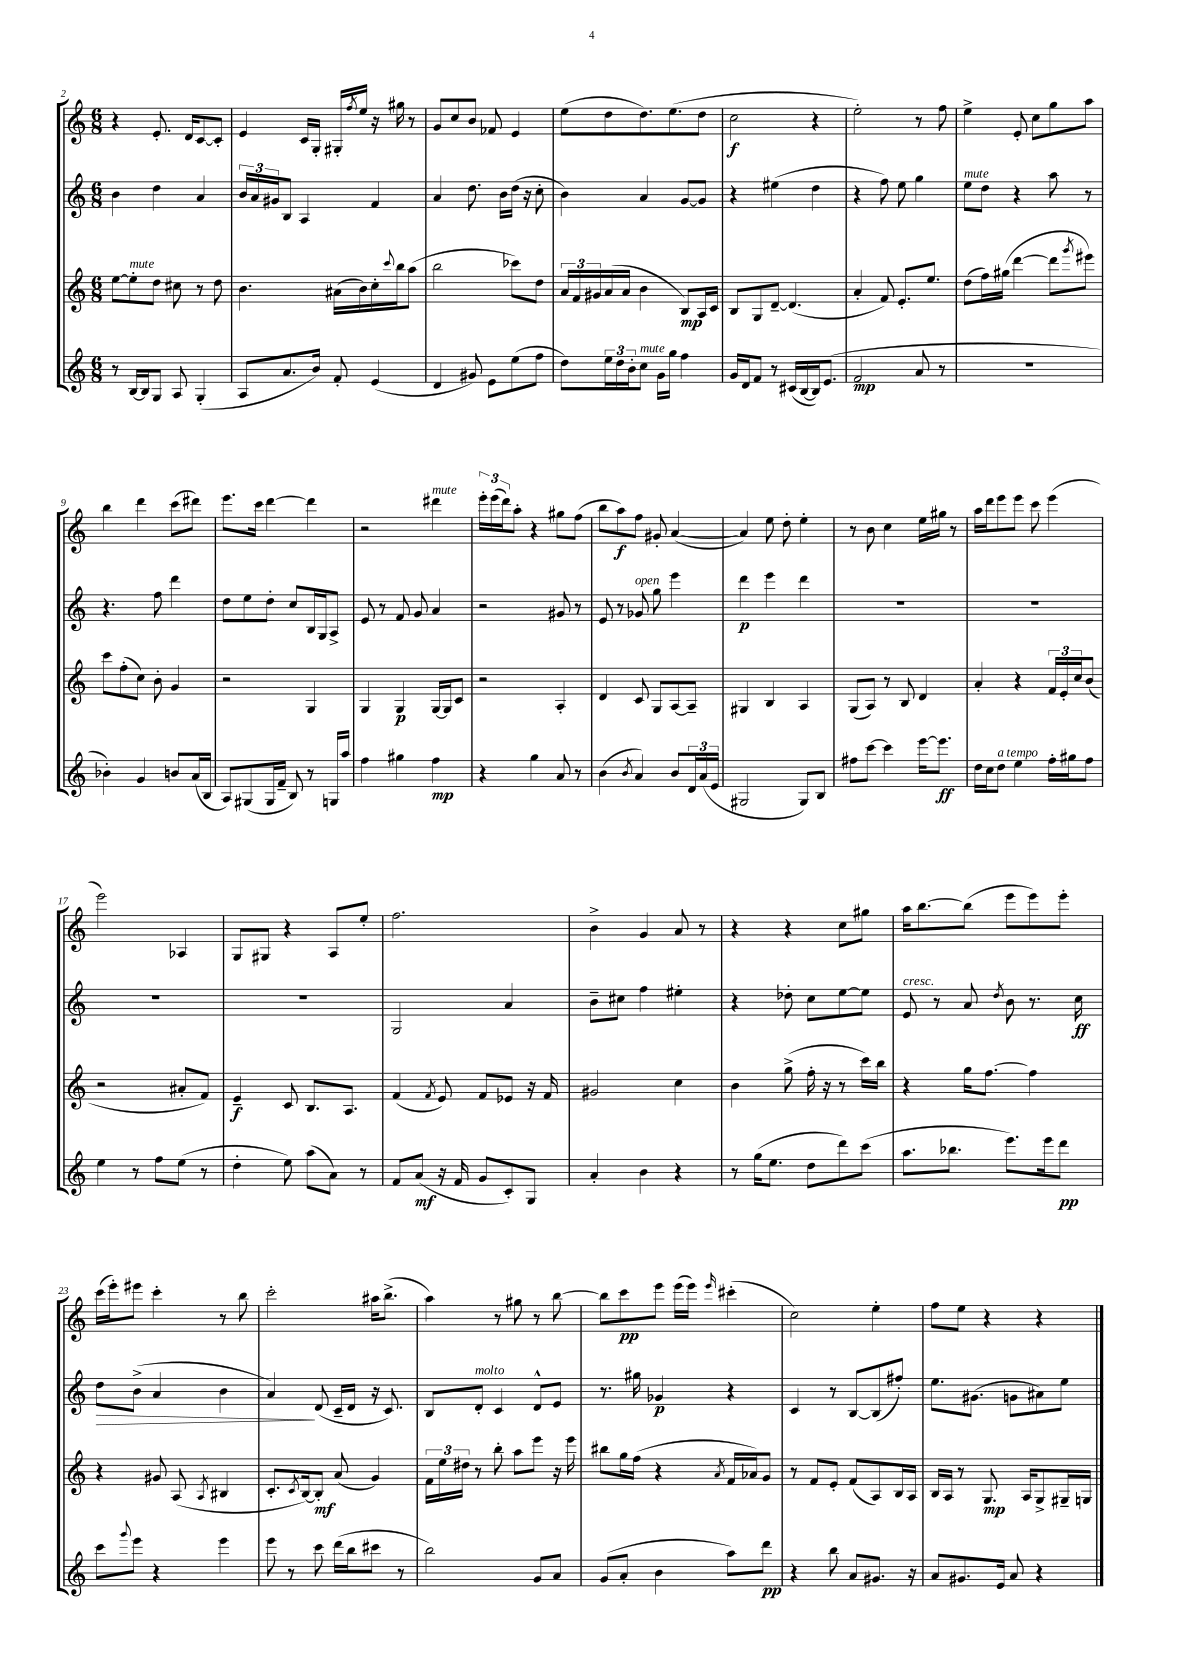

**kern	**kern	**kern	**kern
*staff4	*staff3	*staff2	*staff1
*clefG2	*clefG2	*clefG2	*clefG2
*k[]	*k[]	*k[]	*k[]
*M6/8	*M6/8	*M6/8	*M6/8
8r	[8ee\L	4b\	4r
[16B/LL	8ee'\]	.	.
16B/]J	.	.	.
8G/J	8dd\J	4dd\	8.e'/
8A/	8cc#\	.	.
.	.	.	16d/LK
(4G'/	8r	4a/	[8c/
.	8dd\	.	8c'/]J
=	=	=	=
8A/L	4.b\	24b/LL	4e/
.	.	24a/	.
.	.	24g#/J	.
8.a/	.	8B/J	.
.	.	4A/	16c/LL
16b/Jk)	.	.	16G'/JJ
8f'/	(16a#\LL	.	16G#'/LL
.	.	.	8qff/
.	16b\)	.	16ee/JJ
(4e/	16cc'\	4f/	16r
.	8qqccc/	.	.
.	16bb\J	.	16gg#\
.	(8aa\J	.	8r
=	=	=	=
4d/	2bb\	4a/	8g/L
.	.	.	8cc/
8g#/)	.	8.dd\	8b/J
8e\L	.	.	8f-/
.	.	16b\LL	.
(8ee\	8ccc-\L)	(16dd\JJ	4e/
.	.	16r	.
8ff\J	8dd\J	8cc'\	.
=	=	=	=
8dd\L)	24a/LL	4b\)	(8ee\L
.	24f/	.	.
.	24g#/	.	.
24ee\L	(16a/	.	8dd\
24dd\	.	.	.
.	16a/JJ	.	.
24b'\J	.	.	.
8cc\J	4b\	4a/	8.dd\)
16g\LL	.	.	.
16gg\JJ	.	.	(8.ee\
4ff\	8B/L)	[8g/L	.
.	16A/L	8g/]J	8dd\J
.	16c/JJ	.	.
=	=	=	=
16g/LL	8B/L	4r	2cc\
16d/J	.	.	.
8f/J	8G/	.	.
8r	[8d~/J	(4ee#\	.
(16c#/LL	(4.d/]	.	.
[16B/	.	.	.
16B/]J)	.	4dd\	4r
(8.e/J	.	.	.
=	=	=	=
2f/	4a'/	4r	2ee'\)
.	8f/)	8ff\)	.
.	8.e'/L	8ee\	.
8a/	.	4gg\	8r
.	8.ee/J	.	.
8r	.	.	8ff\
=	=	=	=
2.r	(8dd\L	8ee\L	4ee^\
.	16ff\L)	8dd\J	.
.	(16gg#\JJ	.	.
.	[4ddd\	4r	8e'/
.	.	.	8cc\L
.	8ddd\]L	8aa\	8gg\
.	8qggg/	.	.
.	8eee#\J)	8r	8aa\J
=	=	=	=
4b-'\)	8ccc\L	4.r	4bb\
.	(8ff'\	.	.
4g/	8cc\J)	.	4ddd\
.	8b'\	8ff\	.
8b/L	4g/	4ddd\	(8ccc\L
(16a/L	.	.	8ddd#\J)
16B/JJ	.	.	.
=	=	=	=
8A/L)	2r	8dd\L	8.eee\L
(8G#/	.	8ee\	.
.	.	.	16ccc\Jk
16G#/L	.	8dd'\J	[4ddd\
16f~/JJ	.	.	.
8B/)	.	8cc/L	.
8r	4G/	16B/L	4ddd\]
.	.	16G/J	.
16G/LL	.	8A^/J	.
16aa/JJ	.	.	.
=	=	=	=
4ff\	4G/	8e/	2r
.	.	8r	.
4gg#\	4G/	8f/	.
.	.	8g/	.
4ff\	[16G/LL	4a/	4ddd#\
.	16G/]J	.	.
.	8c/J	.	.
=	=	=	=
4r	2r	2r	24eee'\LL
.	.	.	(24eee\
.	.	.	24ddd\J)
.	.	.	8aa'\J
4gg\	.	.	4r
8a/	4A'/	8g#/	8gg#\L
8r	.	8r	(8ff\J
=	=	=	=
(4b\	4d/	8e/	8bb\L
.	.	8r	8aa\)
8qb/	.	.	.
4a/)	8c/	8g-/	8ff\J
.	8G/L	8gg\	8g#'/
8b/L	[8A/	4eee\	([4a/
24d/L	8A~/]J	.	.
(24a/	.	.	.
24e/JJ	.	.	.
=	=	=	=
2G#/	4G#/	4ddd\	4a/])
.	4B/	4eee\	8ee\
.	.	.	8dd'\
8G#/L)	4A/	4ddd\	4ee'\
8B/J	.	.	.
=	=	=	=
8ff#\L	(8G/L	2.r	8r
[8ccc\J	8A/J)	.	8b\
4ccc\]	8r	.	4cc\
.	8B/	.	.
[16eee\LK	4d/	.	16ee\LL
8.eee\]J	.	.	16gg#\JJ
.	.	.	8r
=	=	=	=
16dd\LL	4a'/	2.r	16aa\LL
16cc\J	.	.	16ddd\J
8dd\J	.	.	8eee\
4ee\	4r	.	8eee\J
.	.	.	8ccc\
16ff'\LL	24f/LL	.	(4eee\
.	24e'/	.	.
16gg#\J	.	.	.
.	24cc/J	.	.
8ff\J	(8b/J	.	.
=	=	=	=
4ee\	2r	2.r	2eee\)
8r	.	.	.
8ff\L	.	.	.
(8ee\J	8a#'/L	.	4A-/
8r	8f/J)	.	.
=	=	=	=
4dd'\	4e~/	2.r	8G/L
.	.	.	8G#/J
8ee\)	8c/	.	4r
(8aa\L	8.B/L	.	.
8a\J)	.	.	8A/L
.	8.A/J	.	.
8r	.	.	8ee'/J
=	=	=	=
8f/L	(4f/	2G/	2.ff\
(8a/J	.	.	.
.	8qf/	.	.
16r	8e/)	.	.
16f/	.	.	.
8g/L	8f/L	.	.
8c'/)	8e-/J	4a/	.
8G/J	16r	.	.
.	16f/	.	.
=	=	=	=
4a'/	2g#/	8b~\L	4b^\
.	.	8cc#\J	.
4b\	.	4ff\	4g/
4r	4cc\	4ee#'\	8a/
.	.	.	8r
=	=	=	=
8r	4b\	4r	4r
(16gg\LK	.	.	.
8.ee\J	.	.	.
.	(8gg^\	8dd-'\	4r
8dd\L	16ff'\	8cc\L	.
.	16r	.	.
8ddd\)	8r	[8ee\	8cc\L
(8ccc\J	16ccc\LL)	8ee\]J	8gg#\J
.	16bb\JJ	.	.
=	=	=	=
8.aa\L	4r	8e/	16aa\LK
.	.	.	[8.bb\
.	.	8r	.
8.bb-\J	.	.	.
.	16gg\LK	8a/	(8bb\]J
.	[8.ff\J	.	.
.	.	8qdd/	.
8.eee\L)	.	8b\	8eee\L
.	4ff\]	8.r	8eee\)
16eee\k	.	.	.
8ddd\J	.	.	8eee'\J
.	.	16cc\	.
=	=	=	=
8ccc\L	4r	8dd\L	(16ccc\LL
.	.	.	16eee'\J)
8qqggg/	.	.	.
8eee\J	.	(8b^\J	8eee#\J
4r	8g#/	4a/	4ccc'\
.	(8A/	.	.
.	8qA/	.	.
4eee\	4B#/	4b\	8r
.	.	.	8bb\
=	=	=	=
8eee\	8.c'/L	4a/)	2ccc'\
8r	.	.	.
.	8qc/	.	.
.	[16B/k)	.	.
8ccc\	8B'/]J	(8d/	.
(16ddd\LL	(8a/	16c~/LL	.
16bb\J	.	16d/JJ	.
8ccc#\J	4g/)	16r	16aa#\LK
.	.	8.c/)	(8.bb^\J
8r	.	.	.
=	=	=	=
2bb\)	24f\LL	8B/L	4aa\)
.	24ee\	.	.
.	24dd#\JJ	.	.
.	8r	8d'/J	.
.	8bb'\	4c/	8r
.	8aa\L	.	8gg#\
8g/L	8eee\J	8d^^/L	8r
8a/J	16r	8e/J	[8bb\
.	16eee\	.	.
=	=	=	=
(8g/L	8bb#\L	8.r	8bb\]L
8a'/J	16gg\L	.	8ccc\
.	(16ff\JJ	16gg#\	.
4b\	4r	4g-/	8eee\J
.	.	.	(16eee\LL
.	.	.	16eee\JJ)
.	8qa/	.	16qqeee/
8aa\L)	16f/LL	4r	(4ccc#'\
.	16a-/J)	.	.
8ddd\J	8g/J	.	.
=	=	=	=
4r	8r	4c/	2cc\)
.	8f/L	.	.
8bb\	8e'/J	8r	.
8a/L	(8f/L	[8B/L	.
8.g#/J	8A/)	(8B/]	4ee'\
.	16B/L	8ff#'/J)	.
16r	16A/JJ	.	.
=	=	=	=
8a/L	16B/LL	8.ee\L	8ff\L
.	16A/JJ	.	.
8.g#/	8r	.	8ee\J
.	.	(8.g#\J	.
.	8.G/	.	4r
16e/Jk	.	.	.
8a/	.	8g\L	.
.	16A/LK	.	.
4r	8G^/	8a#\)	4r
.	16G#~/L	8ee\J	.
.	16G/JJ	.	.
==	==	==	==
*-	*-	*-	*-
